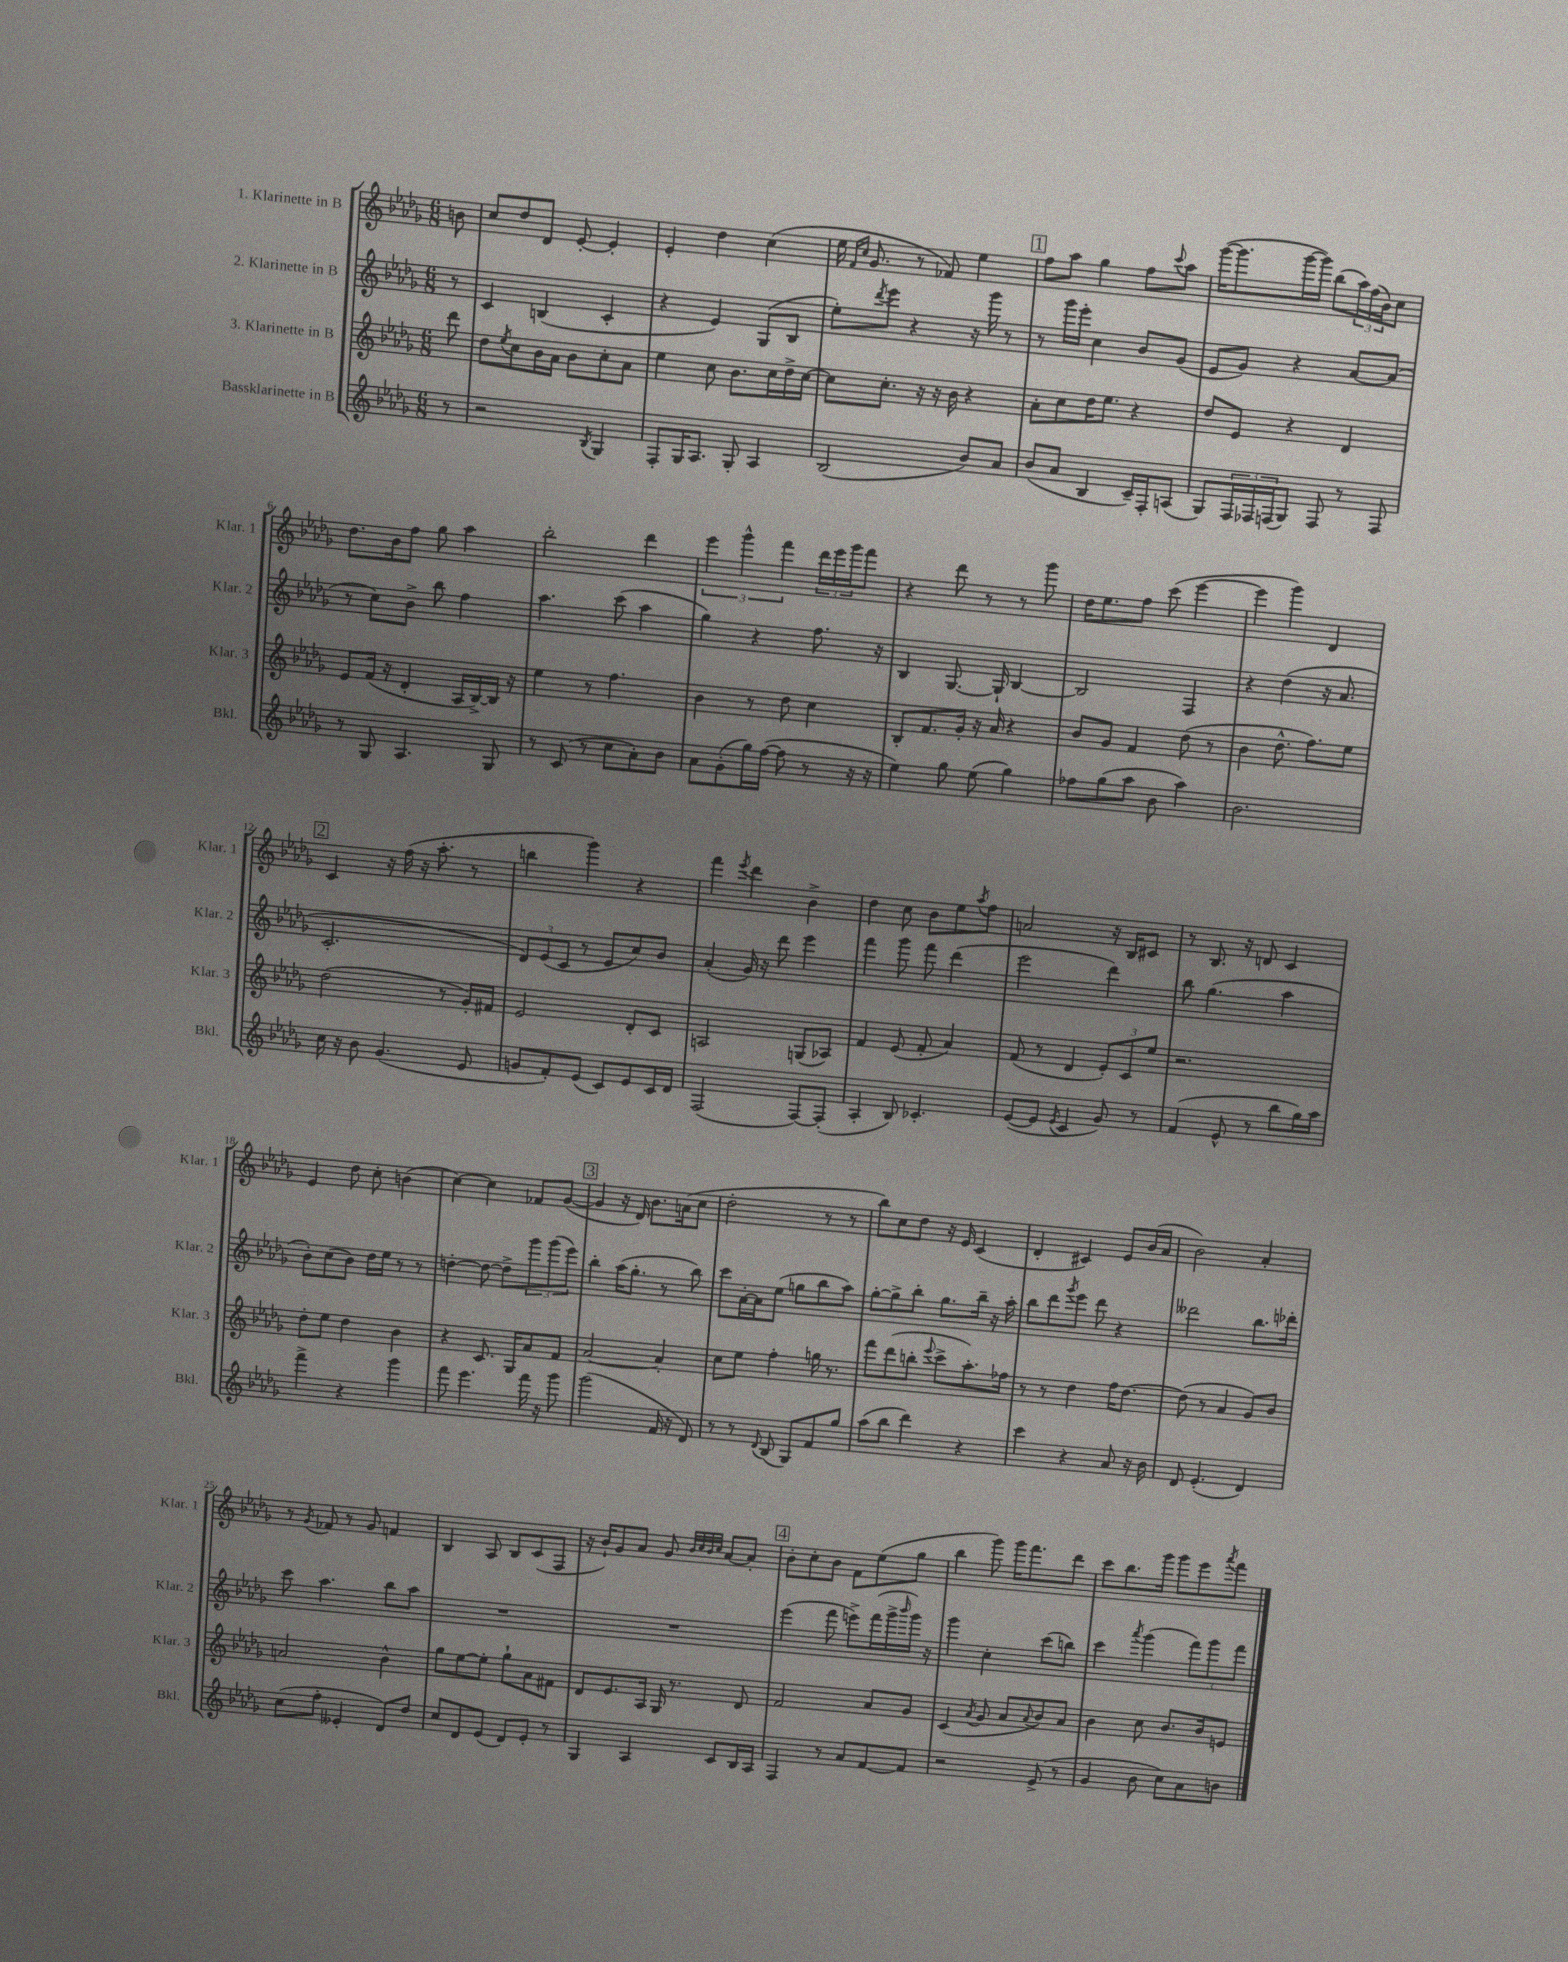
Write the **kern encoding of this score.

**kern	**kern	**kern	**kern
*staff4	*staff3	*staff2	*staff1
*clefG2	*clefG2	*clefG2	*clefG2
*k[b-e-a-d-g-]	*k[b-e-a-d-g-]	*k[b-e-a-d-g-]	*k[b-e-a-d-g-]
*M6/8	*M6/8	*M6/8	*M6/8
8r	8ddd-	8r	8b
=	=	=	=
2r	8dd-	4c	8cc
.	8qee-	.	.
.	8cc	.	8dd-
.	16b-	(4B	8d-
.	16a-	.	.
.	8b-	.	[8e-'
8qB-	.	.	.
4G-	8cc'	4c'	4e-']
.	8a-	.	.
=	=	=	=
8F'	4ee-	4r	4e-'
16G-	.	.	.
8.A-	.	.	.
.	8cc	4e-)	4dd-
8G-'	8.b-	.	.
4A-	.	(8G-	(4cc
.	16cc	.	.
.	16dd-^	8B-	.
.	[16cc	.	.
=	=	=	=
(2B-	8cc]	8ee-')	16ee-
.	.	.	16qqf
.	.	.	16qqcc
.	.	.	8.g-
.	.	8qddd-	.
.	8.cc'	8eee-	.
.	.	4r	8r
.	16r	.	.
.	16r	.	8f-)
.	16b-	.	.
8b-)	4r	16r	4ee-
.	.	16ggg-	.
8a-	.	8r	.
=	=	=	=
(8b-	8a-'	8r	8ff
8a-	8cc	16ggg-	8aa-
.	.	16eee-'	.
4B-	16dd-	4cc	4gg-
.	8.ee-	.	.
16c~)	4r	8b-	8ff
16F'	.	.	.
.	.	.	8qqccc
(8A	.	(8g-	8aa-
=	=	=	=
8G-)	8dd-	8e-	([16ggg-
.	.	.	8.ggg-]
24F	8e-	8g-)	.
24F-	.	.	.
(24F	.	.	.
8G-)	4r	4r	[16ggg-
.	.	.	16ggg-])
8F	.	.	(8bb-
8r	4d-	[8a-	24aa-)
.	.	.	(24ff
.	.	.	24b-)
8F	.	(8a-]	8cc
=	=	=	=
8r	8e-	8r	8.dd-
8G-	(16f	8cc)	.
.	16r	.	16b-
4.A-	4d-'	8b-^	8ff
.	.	8bb-	8gg-
.	16A-	4ff	4aa-
.	[16B-^)	.	.
8G-	16B-]	.	.
.	16r	.	.
=	=	=	=
8r	4ee-	4.aa-	2bb-'
(8c	.	.	.
8r	8r	.	.
8cc	4.ff	(8ccc	.
8a-')	.	4aa-	4ddd-
8b-	.	.	.
=	=	=	=
8a-	4b-	4gg-)	6eee-
(8g-'	.	.	.
.	.	.	6ggg-^^
16gg-)	8r	4r	.
([16ff	.	.	.
.	.	.	6fff
8ff]	8dd-	.	.
8r	4cc	8.ff	24ddd-
.	.	.	24eee-
.	.	.	24ggg-
16r	.	.	8fff
16r	.	16r	.
=	=	=	=
4ee-)	8B-'	4B-	4r
.	8.f	.	.
8gg-	.	[8.G-	8ddd-
.	16g-'	.	.
(8ee-	16r	.	8r
.	16a-	16G-`]	.
4gg-)	4r	[4B-	8r
.	.	.	8ggg-
=	=	=	=
8ff-	8b-	2B-]	16dd-
.	.	.	8.ee-
(8gg-	8g-	.	.
8aa-	4f	.	8ff
8b-	.	.	(8ccc
4aa-)	(8dd-	4F	[4eee-
.	8r	.	.
=	=	=	=
2.b-	4b-	4r	4eee-]
.	8.dd-^^	(4dd-	4ggg-)
.	8.ff)	.	.
.	.	16r	4d-
.	.	8.a-	.
.	8ee-	.	.
=	=	=	=
16cc	(2dd-	2.c'	4c
16r	.	.	.
8b-	.	.	.
(4.g-	.	.	16r
.	.	.	(16ff
.	.	.	16r
.	.	.	8.aa-'
.	8r	.	.
8e-	16g-')	.	8r
.	16f#	.	.
=	=	=	=
8g	2e-	12d-)	4bb
.	.	(12e-	.
8f')	.	.	.
.	.	12c	.
(8e-	.	8r	4ggg-)
8c)	.	8e-	.
8e-	8d-'	8cc)	4r
16c	8c	8b-	.
16d-	.	.	.
=	=	=	=
(2F	2A	(4a-'	4fff
.	.	.	8qeee-
.	.	16g-)	4ddd-
.	.	16r	.
.	.	8ddd-	.
[8F)	(8G	4eee-	4b-^
(8F']	8A-)	.	.
=	=	=	=
4A-'	4f	4fff	4dd-
8B-)	(8e-	8ggg-	8cc
4.c-'	8f'	8fff	8b-
.	4a-)	(4ddd-	8ee-
.	.	.	8qaa-
.	.	.	8ff
=	=	=	=
([8e-	(8f	2eee-	2a
8e-]	8r	.	.
8qe-	.	.	.
4c	4d-	.	.
8g-)	12e-')	4ddd-)	16r
.	.	.	16B-
.	12c	.	.
8r	.	.	8c#
.	12ee-	.	.
=	=	=	=
(4f	2.r	8bb-	8r
.	.	(4.gg-	8.B-
8e-^^	.	.	.
.	.	.	16r
8r	.	.	8d
8bb-	.	4aa-	4c
16gg-)	.	.	.
16aa-	.	.	.
=	=	=	=
4fff^	8dd-'	8b-')	4e-
.	8ee-	(8cc	.
4r	4dd-	8b-)	8dd-
.	.	16dd-	8cc'
.	.	16ee-	.
4ggg-	4b-	8r	(4b
.	.	8r	.
=	=	=	=
8fff	4r	[4dd'	[4cc)
4.eee-	.	.	.
.	8.c	8dd_	4cc]
.	.	8dd^]	.
.	16G-	.	.
16fff	8a-	12ggg-	8f-
16r	.	.	.
.	.	(12ggg-	.
8ggg-	8f	.	([8g-
.	.	12eee-)	.
=	=	=	=
(2ggg-	[2a-	4bb-'	4g-]
.	.	(16aa-	16r
.	.	8.gg-'	16d-)
.	.	.	8.b-
16f	4a-']	8r	.
16r	.	.	(16a
8d-)	.	8bb-)	8cc
=	=	=	=
8r	8cc	8ccc	2dd-'
8r	8ee-	[16a-'	.
.	.	16a-]	.
8qqd-	.	.	.
(8B-	4ff'	(8ee-	.
8G-)	.	8gg	.
8f	16gg	8bb-	8r
.	8.r	.	.
8gg-	.	8aa-)	8r
=	=	=	=
(8aa-	8fff	[8gg-'	8bb-)
8bb-	(8ddd-	8gg-^]	8cc
4ddd-)	8bb'	8bb-'	8dd-
.	8qqeee-	.	.
.	8ccc^	8.gg-	16r
.	.	.	16e-
4r	8.aa-')	.	(4c
.	.	16bb-~	.
.	.	16r	.
.	16ff-	16aa-'	.
=	=	=	=
4ccc	8r	8bb-	4d-'
.	8r	8ddd-	.
.	.	8qggg-	.
4r	4dd-	8eee-	4c#)
.	.	8ddd-	.
8a-	16ff	4r	8e-
.	[8.dd-	.	.
16r	.	.	(16b-
16b-	.	.	16a-
=	=	=	=
8d-	(8dd-]	2ddd--	2b-)
(4.e-'	8r	.	.
.	4a-	.	.
4d-)	8g-)	8.bb-	4a-'
.	8b-	.	.
.	.	16ddd-'	.
=	=	=	=
(8cc	2a	8ccc	8r
.	.	.	8qg-
8ff'	.	4.aa-	8f-
4e--'	.	.	8r
.	.	.	8g-
8d-)	4b-^^	8bb-	4f
8dd-	.	8aa-	.
=	=	=	=
8cc	8gg-	2.r	4B-
8d-	[8ee-	.	.
(8e-	8ee-']	.	8A-
8d-)	8gg-`	.	8B-
8e-'	8a-	.	(8c
8r	8f#	.	8F
=	=	=	=
4G-	8d-	2.r	16r
.	.	.	16b-`)
.	8.e-	.	8g-
4A-	.	.	8a-
.	16A-	.	.
.	16G-	.	8g-
.	8.r	.	.
.	.	.	32qqb-
.	.	.	32qqcc
.	.	.	32qqb-
.	.	.	32qqcc
8c	.	.	[8a-
16B-	8d-	.	8a-']
16A-	.	.	.
=	=	=	=
4F	2f	(4eee-	8b-'
.	.	.	8cc'
8r	.	8fff	8b-
8a-	.	8eee^)	8f
[8f	8a-	(16fff	(8ee-
.	.	16ggg-^	.
.	.	16qqbbb-	.
8f]	8g-	16ggg-)	8gg-
.	.	16r	.
=	=	=	=
2r	(4c	4ggg-	4bb-
.	8qa-	.	.
.	8g-	4cc'	8ggg-)
.	8a-	.	16ggg-
.	.	.	8.fff
.	8qqa-	.	.
(8e-^	8b-)	(8ccc	.
8r	8a-	8bb)	8ddd-
=	=	=	=
4g-	4b-	4ccc	8ccc
.	.	.	8.bb-
.	.	8qaaa-	.
8b-	8cc	(4ggg-	.
.	.	.	16ggg-
8cc)	8.b-	.	8ggg-
8a-	.	12fff)	8eee-
.	16b-	.	.
.	.	12ggg-	.
.	.	.	8qaaa-
8b	8e	.	8fff
.	.	12fff	.
==	==	==	==
*-	*-	*-	*-
